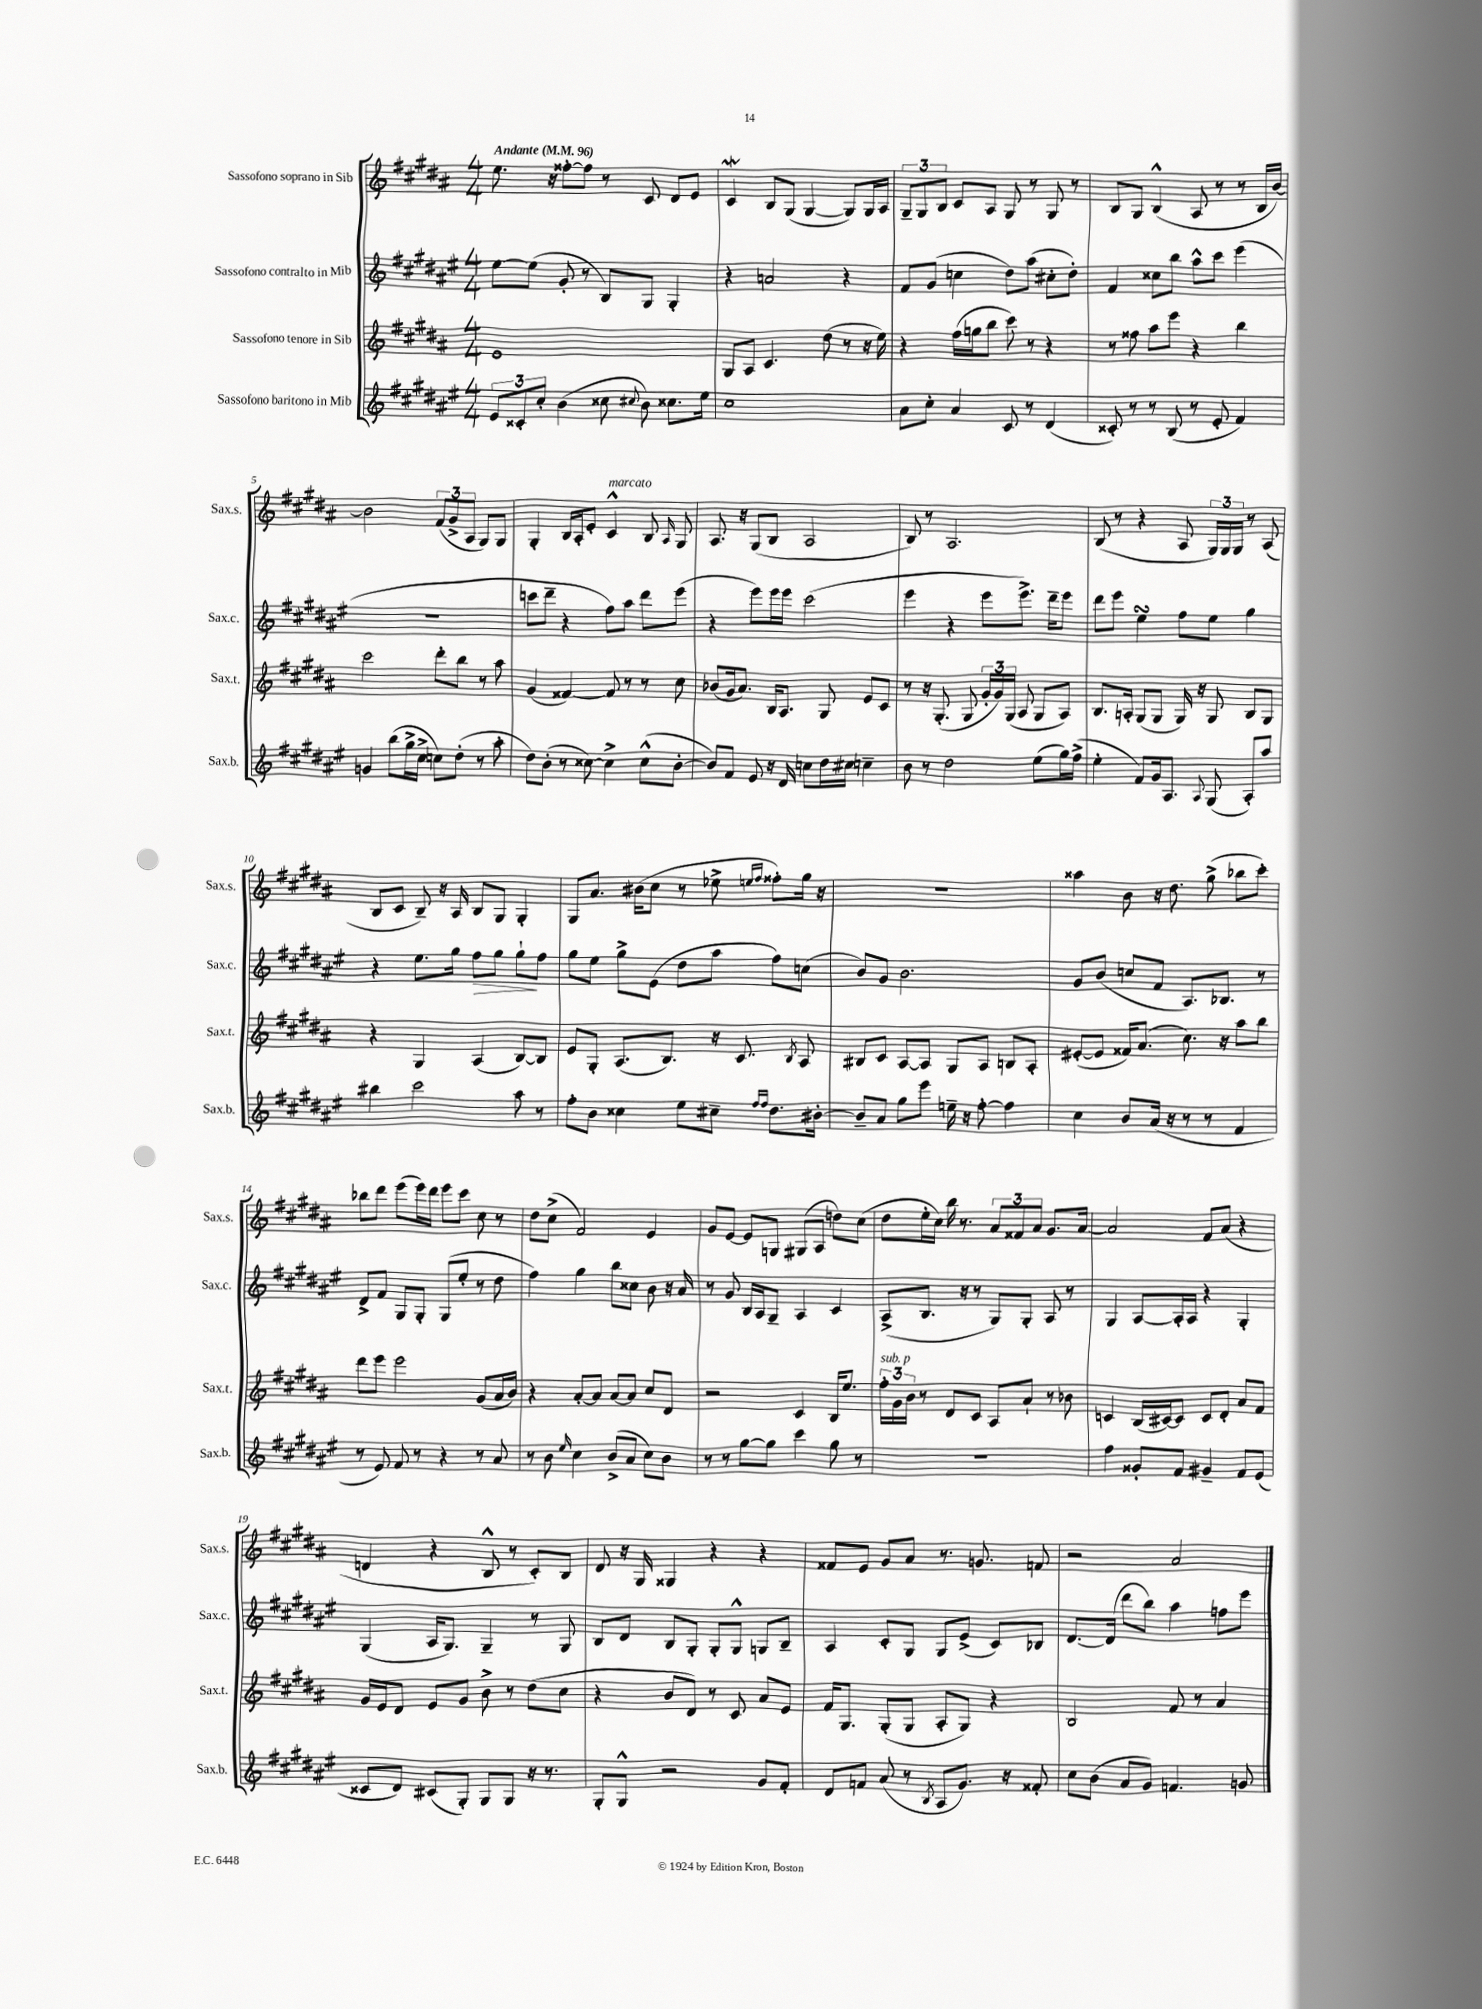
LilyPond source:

<<
\new StaffGroup <<
\new Staff = "s0" \with { instrumentName = "Sassofono soprano in Sib" shortInstrumentName = "Sax.s." } {
    \clef treble \key b \major \numericTimeSignature \time 4/4 \tempo "Andante" 4 = 96
    \autoBeamOff e''8. r16 fisis''8[~-. fisis''8] r8 cis'8 dis'8[ e'8] |
    cis'4\mordent b8[ gis8]( gis4~ gis8[) gis16 ais16] |
    \tuplet 3/2 { gis8[-- gis8 b8] } cis'8[ ais8] gis8 r8 gis8 r8 |
    b8[ gis8] b4-^( ais8 r8 r8 b16[ b'16]~) |
    b'2 \tuplet 3/2 { fis'8[( gis'8-> ais8] } gis8[) gis8] |
    gis4-. b16[ ais16-. e'8]-. cis'4-^^\markup { \italic "marcato" } b8 \grace { ais16 } gis8 |
    ais8. r16 gis8[( b8] ais2 |
    b8) r8 ais2. |
    b8( r8 r4 ais8 \tuplet 3/2 { gis16[) gis16 gis16] } r8 ais8( |
    b8[ cis'8] b8--) r16 ais16 b8[ gis8] gis4-. |
    gis8[ ais'8.] bis'16[( cis''8] r8 ees''8-> \grace { e''16[ fis''16] } fisis''8[-.) gis''16] r16 |
    r1 |
    aisis''4 b'8 r16 dis''8. gis''8->( bes''8[ cis'''8]-.) |
    bes''8[ dis'''8] e'''8[( e'''16) dis'''16] e'''8[ cis'''8] cis''8 r8 |
    dis''8[ cis''8]->( fis'2) e'4 |
    gis'8[ e'8]~ e'8[ g8] gis8[( ais8] d''8[) cis''8]( |
    dis''8[ e''16-. cis''16]) b''16 r8. \tuplet 3/2 { ais'8[ fisis'8 ais'8] } gis'8.[ ais'16]~ |
    ais'2 fis'8[ ais'8]( r4 |
    d'4 r4 b8-^ r8 cis'8[-.) b8] |
    dis'8 r16 gis16 gisis4 r4 r4 |
    fisis'8[ e'8] gis'8[ ais'8] r8. g'8. f'8 |
    r2 ais'2 \bar "|." |
}
\new Staff = "s1" \with { instrumentName = "Sassofono contralto in Mib" shortInstrumentName = "Sax.c." } {
    \clef treble \key fis \major \numericTimeSignature \time 4/4
    \autoBeamOff eis''8[~ eis''8]( gis'8-. r8 b8[) gis8] gis4-. |
    r4 a'2 r4 |
    fis'8[ gis'8]( c''4 dis''8[) ais''8]( cis''8[-. dis''8]-.) |
    fis'4 cisis''8[ b''8] ais''8[-^ cis'''8] eis'''4( |
    R1 |
    c'''8[ dis'''8]-- r4 fis''8[) ais''8] dis'''8[ eis'''8]( |
    r4 eis'''8[) eis'''16 eis'''16] cis'''2( |
    eis'''4 r4 eis'''8[ eis'''8.]->) dis'''16[-- eis'''8] |
    dis'''8[ eis'''8] eis''4\turn fis''8[ eis''8] gis''4 |
    r4 eis''8.[ gis''16] fis''8[\> gis''8] gis''8[-!\! fis''8] |
    gis''8[ eis''8] gis''8[-> eis'8]( dis''8[ ais''8] fis''8[) c''8]( |
    b'8[) gis'8] b'2. |
    gis'8[ b'8]( c''8[ fis'8] ais8.[) bes8.] r8 |
    dis'8[-> fis'8] gis8[ gis8]-. gis8[( eis''8]-. r8 dis''8 |
    fis''4) gis''4 b''8[ cisis''8] b'8 r16 ais'16 |
    r8 gis'8 b16[ ais16 gis8]-- ais4 cis'4 |
    ais8[->( b8.] r16 r8 gis8[) gis8]-. ais8 r8 |
    gis4 ais8[~ ais16-. ais16] r4 gis4-. |
    gis4( ais16[ gis8.]) gis4-- r8 gis8 |
    b8[ dis'8] b8[ gis8]-. gis8[-. gis8]-^ g8[ b8]-- |
    ais4 cis'8[-. gis8] gis8[ eis'8]->( cis'8[) bes8] |
    dis'8.[~ dis'16]( dis'''8[ b''8]) ais''4 f''8[ eis'''8] \bar "|." |
}
\new Staff = "s2" \with { instrumentName = "Sassofono tenore in Sib" shortInstrumentName = "Sax.t." } {
    \clef treble \key b \major \numericTimeSignature \time 4/4
    \autoBeamOff e'1 |
    gis8[ ais8] cis'4. dis''8( r8 r16 e''16) |
    r4 fis''16[( g''16 b''8] cis'''8) r8 r4 |
    r8 fisis''8 ais''8[ e'''8] r4 b''4 |
    cis'''2 dis'''8[-. b''8] r8 ais''8 |
    gis'4( fisis'4~) fisis'8 r8 r8 cis''8 |
    bes'8[( gis'16 ais'8.]) b16[ ais8.] gis8 e'8[ cis'8] |
    r8 r16 gis8.-.( gis8 \tuplet 3/2 { gis'16[-. gis'16) gis16]( } ais8 gis8[ ais8]) |
    b8.[ a16]-. gis8[( gis8] gis16) r16 gis8 b8[ gis8] |
    r4 gis4 ais4( b8[~) b8] |
    e'8[ gis8]-. ais8.[( b8.]) r16 cis'8. \acciaccatura { b8 } ais8 |
    bis8[ cis'8] ais8[~ ais8] gis8[ ais8] b8[ ais8]-. |
    eis'8[~-.( eis'8] fisis'16[) ais'8.]( cis''8.) r16 ais''8[ b''8] |
    dis'''8[ e'''8] e'''2 gis'8[( ais'16 b'16]) |
    r4 ais'8[~-. ais'8] ais'8[~ ais'8] cis''8[ dis'8] |
    r2 cis'4 b16[ e''8.] |
    \tuplet 3/2 { fis''16[-.^\markup { \italic "sub. p" } gis'16 b'16] } r8 dis'8[ cis'8] ais8[ ais'8]-! r8 bes'8 |
    c'4 b16[( cis'16~) cis'8] cis'8[ dis'8]-. ais'8[ fis'8] |
    gis'16[ e'16 dis'8] e'8[ gis'8] b'8-> r8 dis''8[( cis''8] |
    r4 b'8[ dis'8]) r8 cis'8 ais'8[ e'8] |
    fis'16[ gis8.] gis8[-.( gis8] ais8[-. gis8]) r4 |
    b2 fis'8 r8 ais'4 \bar "|." |
}
\new Staff = "s3" \with { instrumentName = "Sassofono baritono in Mib" shortInstrumentName = "Sax.b." } {
    \clef treble \key fis \major \numericTimeSignature \time 4/4
    \autoBeamOff \tuplet 3/2 { eis'8[ cisis'8-. cis''8]-. } b'4( cisis''8 \appoggiatura { cis''8 } b'8) cisis''8.[ eis''16] |
    cis''1 |
    ais'8[ cis''8]-. ais'4 cis'8 r8 dis'4( |
    cisis'8-.) r8 r8 b8( r8 eis'8-. fis'4) |
    g'4 b''8[( gis''16-> cis''16]-> c''8[) dis''8]-.( r8 ais''8-. |
    dis''8[) b'8]-.( r8 cisis''8~) cisis''4-> cisis''8[-^( b'8]~-. |
    b'8[) fis'8] eis'8 r16 dis'16 c''8[ dis''16 cis''16] c''4-- |
    b'8 r8 dis''2 eis''8[( gis''16) fis''16]->( |
    eis''4-. fis'8[) gis'16 ais8.] \appoggiatura { ais8 } gis8( ais8[-.) ais''8] |
    bis''4 cis'''2 ais''8 r8 |
    fis''8[-. b'8] cisis''4 eis''8[ cis''8]-- \grace { fis''16[ fis''16] } dis''8.[ bis'16]~-. |
    bis'8[-- ais'8] gis''8[ eis'''8] e''16-- r16 fis''8~-. fis''4 |
    cis''4 b'8[ ais'16]( r16 r8 r8 fis'4 |
    r8 eis'8) fis'8 r8 r4 r8 ais'8 |
    r8 b'8 \grace { eis''16 } cis''4 b'8[->( ais'8] cis''8[) b'8] |
    r8 r8 gis''8[~ gis''8] cis'''4 gis''8 r8 |
    R1 |
    fis''4 gisis'8[-. fis'8] gis'4-- fis'8[ eis'8]( |
    cisis'8[ dis'8]) cis'8[( gis8]-.) gis8[ gis8] r16 r8. |
    gis8[-. gis8]-^ r2 gis'8[ fis'8]-. |
    dis'8[ f'8] ais'8( r8 \acciaccatura { b8 } ais8[ gis'8.]) r16 fisis'8-. |
    cis''8[ b'8]( ais'8[ gis'8]) f'4. g'8 \bar "|." |
}
>>
>>
